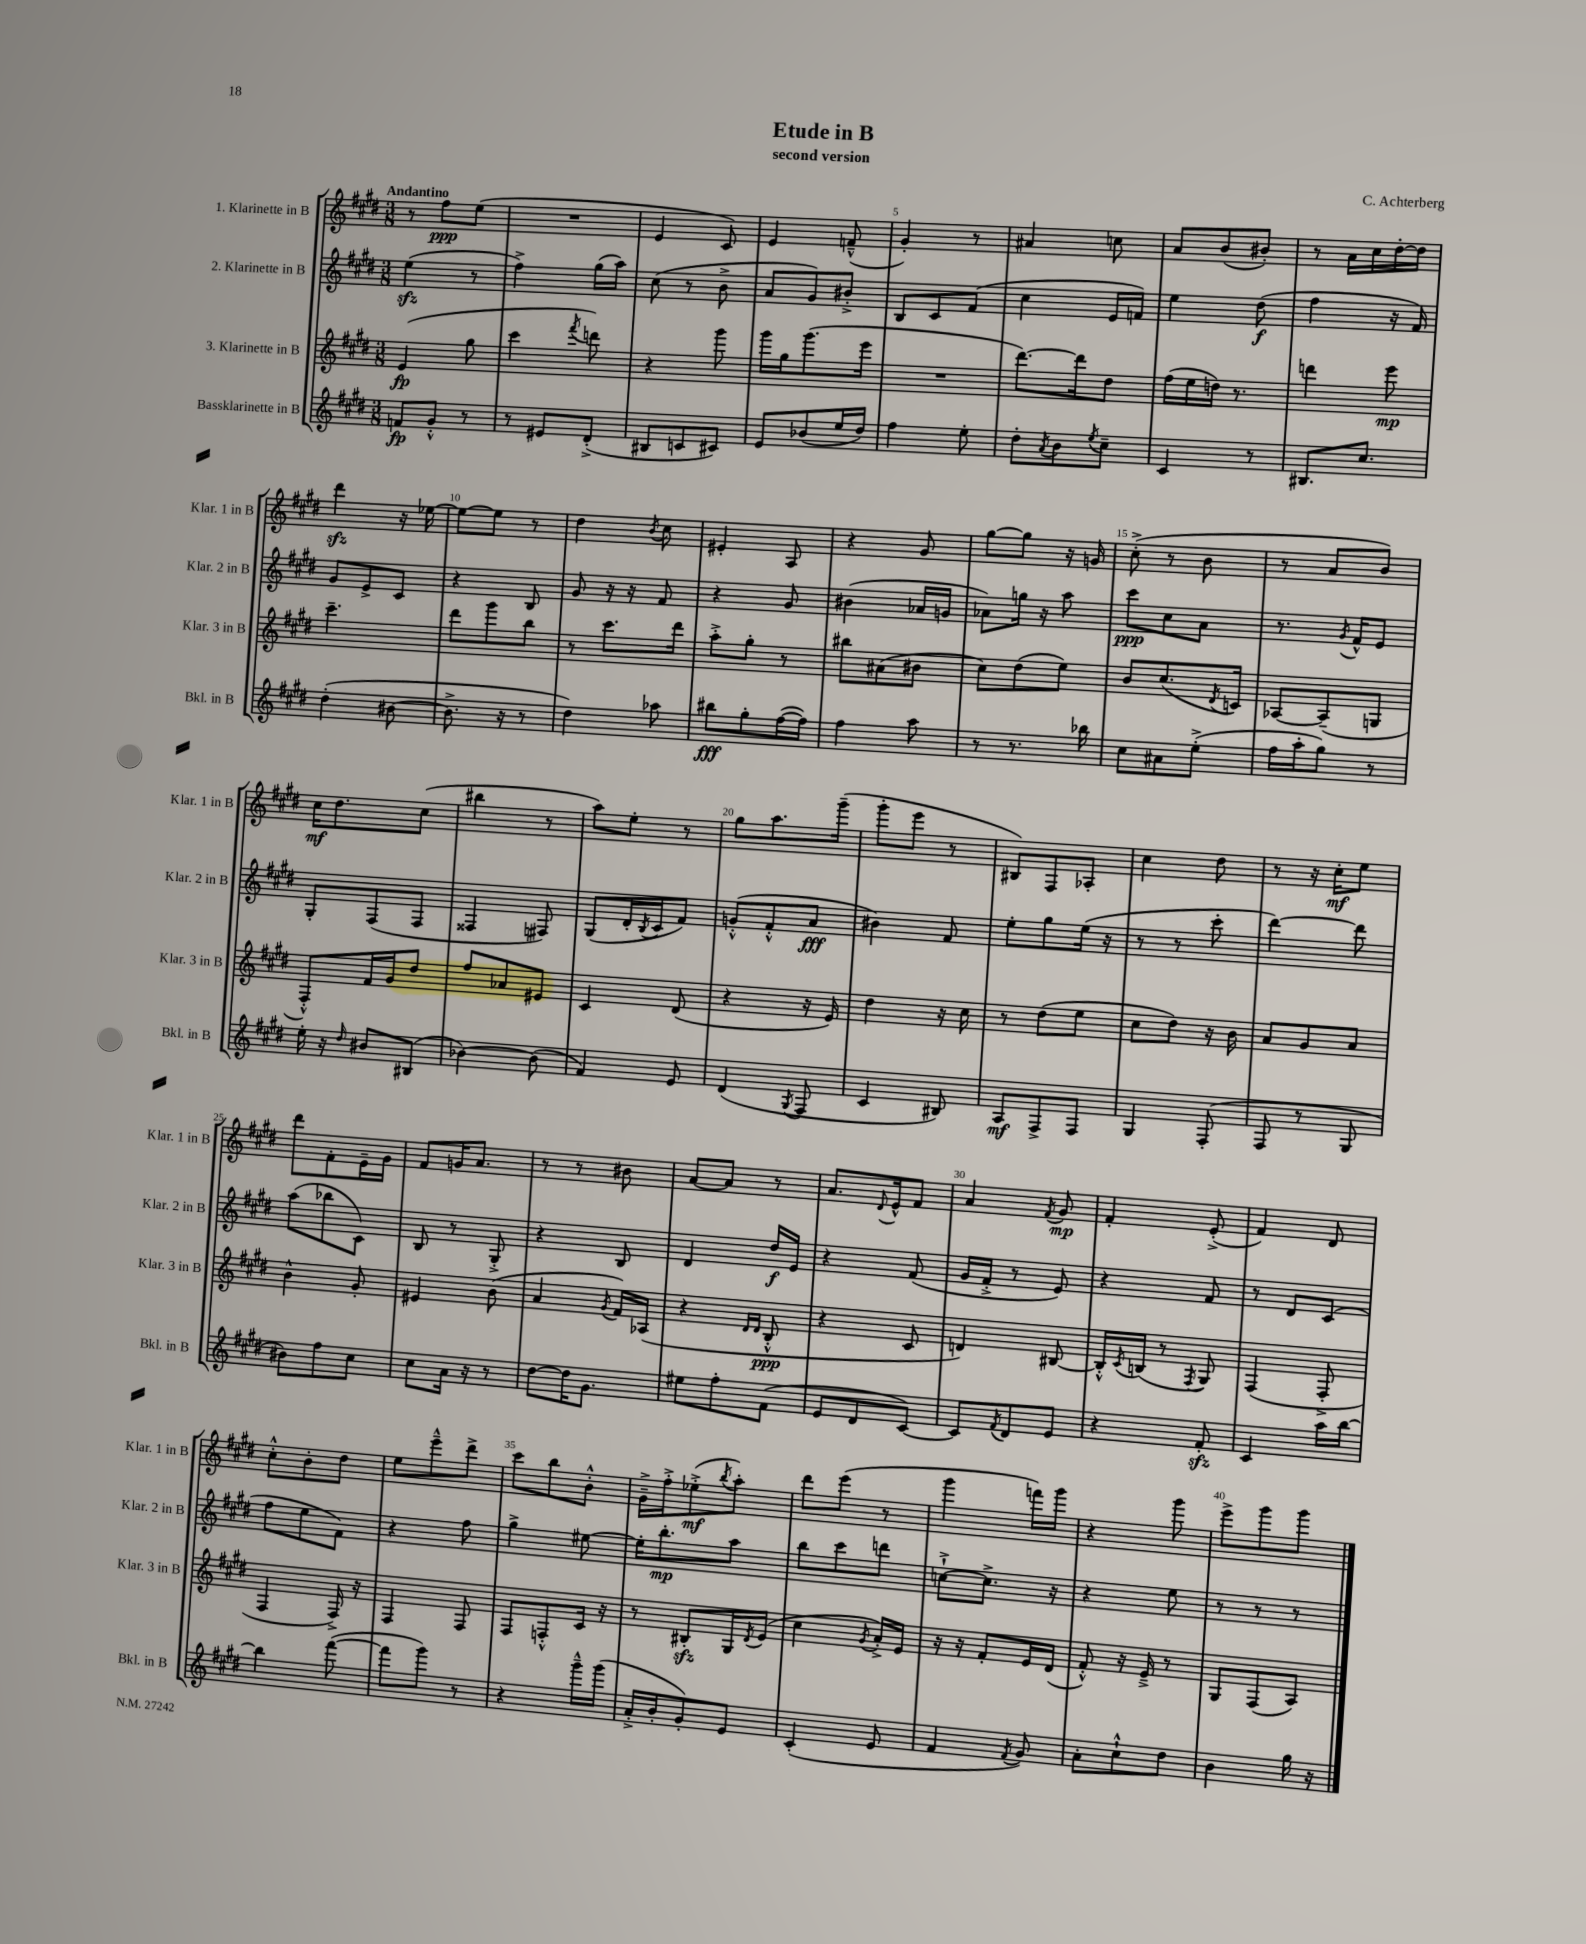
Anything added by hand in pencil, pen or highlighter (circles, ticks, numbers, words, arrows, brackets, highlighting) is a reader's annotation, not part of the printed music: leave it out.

**kern	**kern	**kern	**kern
*staff4	*staff3	*staff2	*staff1
*clefG2	*clefG2	*clefG2	*clefG2
*k[f#c#g#d#]	*k[f#c#g#d#]	*k[f#c#g#d#]	*k[f#c#g#d#]
*M3/8	*M3/8	*M3/8	*M3/8
8f	(4e	(4ee	8r
8g#'^^	.	.	8ff#
8r	8gg#	8r	(8ee
=	=	=	=
8r	4ccc#	4ff#^)	4.r
8e#	.	.	.
.	8qfff#	.	.
(8d#'^	8ddd)	(16gg#	.
.	.	16aa)	.
=	=	=	=
8B#	4r	(8cc#	4e
8c	.	8r	.
8c#)	8ggg#	8b^	8c#)
=	=	=	=
8e	16ggg#	8a	4e
.	16gg#	.	.
(8b-	(8.ggg#	8g#)	.
16ee	.	8b#'^	(8f~^^
16dd#)	16eee	.	.
=	=	=	=
4ff#	4.r	8B	4g#')
.	.	8c#	.
8ee'	.	(8f#	8r
=	=	=	=
8dd#'	[8.ddd#)	4cc#	4a#
8qa	.	.	.
8b	.	.	.
.	16ddd#]	.	.
8qee	.	.	.
8cc#~	8dd#	16e	8cc
.	.	16f)	.
=	=	=	=
4c#	(16ff#	4ee	8a
.	16ee	.	.
.	16dd)	.	(8b
.	8.r	.	.
8r	.	(8dd#	8b#')
=	=	=	=
8.B#	4ddd	4ff#	8r
.	.	.	16a
8.cc#	.	.	16cc#
.	8eee	16r	[16dd#'
.	.	16f#)	16dd#]
=	=	=	=
(4dd#'	4.ccc#~	8g#	4ddd#
.	.	8e^	.
[8b#	.	8c#	16r
.	.	.	[16ee-
=	=	=	=
8.b#^]	8ddd#	4r	8ee-_
.	8ggg#	.	8ee-]
16r	.	.	.
8r	8bb	8B	8r
=	=	=	=
4dd#)	8r	8g#	4dd#
.	8.ccc#	16r	.
.	.	16r	.
.	.	.	8qb
8aa-	.	8f#	8cc#
.	16ddd#	.	.
=	=	=	=
8bb#	8aa'^	4r	4e#'
8gg#'	8gg#'	.	.
([16ff#	8r	8g#	8A
16ff#])	.	.	.
=	=	=	=
4ff#	8bb#	(4b#	4r
.	(8a#	.	.
8aa	8b#	16a-	8g#
.	.	16g	.
=	=	=	=
8r	8cc#)	8a-)	[8gg#
8.r	(8dd#	16gg	8gg#]
.	.	16r	.
.	8ee)	8aa	16r
16bb-	.	.	16g
=	=	=	=
8cc#	8b	8ccc#	(8cc#'^
8a#	(8.cc#	8cc#	8r
(8ee'^	.	8a	8b
.	8qd#	.	.
.	16c)	.	.
=	=	=	=
16ff#	[8A-	8.r	8r
16aa'	.	.	.
8gg#)	(8A-~]	.	8a
.	.	8qg#	.
.	.	16f#^^	.
8r	8G	8e	8b)
=	=	=	=
16ee'	8F#'^^)	8G#'	16cc#
16r	.	.	8.dd#
16qqdd#	.	.	.
8b#	16f#	(8F#	.
.	16g#	.	.
(8B#	8dd#	8F#	(8cc#
=	=	=	=
[4b-)	8ff#	4F##	4bb#
.	8a-	.	.
(8b-]	8e#	8F#)	8r
=	=	=	=
4f#)	4c#	(8G#	8aa)
.	.	16d#'	8ee'
.	.	8qB	.
.	.	16c#	.
8e	(8d#	8f#)	8r
=	=	=	=
(4d#	4r	(8g'^^	8gg#
.	.	8f#'^^	8.aa
8qG#	.	.	.
8F#	16r	8a	.
.	16e)	.	(16ggg#~
=	=	=	=
4c#	4dd#	4b#)	8ggg#'
.	.	.	8eee
8B#)	16r	8f#	8r
.	16cc#	.	.
=	=	=	=
8A	8r	8ee'	8B#)
8F#^	(8dd#	8gg#	8F#
8F#	8ee	(16ee	8A-'
.	.	16r	.
=	=	=	=
4G#	8cc#	8r	4cc#
.	8dd#)	8r	.
(8F#'	16r	8ccc#'	8dd#
.	16b	.	.
=	=	=	=
8F#	8a	[4ddd#)	8r
8r	8g#	.	16r
.	.	.	16cc#'
8G#	8a	8ddd#]	8ee
=	=	=	=
8b#)	4b^^	(8aa	8ddd#
8ff#	.	8bb-	8f#'
8cc#	8g#'	8c#)	16e~
.	.	.	16g#
=	=	=	=
8cc#	4e#	8B	8f#
16a	.	8r	16g
16r	.	.	8.a
8r	(8b	8G#'^	.
=	=	=	=
[8dd#	4a	4r	8r
16dd#]	.	.	8r
8.g#	.	.	.
.	8qg#	.	.
.	16f#)	8B	8b#
.	(16A-	.	.
=	=	=	=
8ee#	4r	4d#	[8a
8ff#'	.	.	8a]
.	16qqd#	.	.
.	16qqd#	.	.
(8f#	8B'^^	16dd#	8r
.	.	16e	.
=	=	=	=
8e	4r	4r	8.a
8d#	.	.	.
.	.	.	8qqd#
.	.	.	16e^^
[8c#)	8c#	(8f#	8f#
=	=	=	=
8c#]	4d)	16g#	4a
.	.	16f#'^	.
8qf#	.	.	.
8d#	.	8r	.
.	.	.	8qf#
8e	[8B#	8e)	8g#
=	=	=	=
4r	16B#'^^]	4r	4f#'
.	8qc#	.	.
.	(16B	.	.
.	8r	.	.
.	8qF#	.	.
8f#'	8G#)	8f#	(8e'^
=	=	=	=
4c#	(4F#	8r	4f#)
.	.	8d#	.
16aa	8F#'^	(8c#	8d#
[16bb	.	.	.
=	=	=	=
4bb]	4F#	8ff#	8cc#'^^
.	.	8ee	8b'
([8fff#	16F#^)	8f#)	8dd#
.	16r	.	.
=	=	=	=
8fff#]	4F#	4r	8ee
8ggg#)	.	.	8eee~^^
8r	8F#	8ff#	8ddd#^
=	=	=	=
4r	8F#	4gg#^	8ccc#
.	8F'^^	.	8bb
16ggg#~^^	16c#	[8ee#	8b'^^
(16ggg#	16r	.	.
=	=	=	=
16a'^	8r	16ee#']	16g#~^
16b'	.	8.bb'	16ff#'^
8g#')	8B#'	.	(8ee-'^
.	.	.	8qbb
8e	16G#	8aa	8aa')
.	8qd#	.	.
.	(16e	.	.
=	=	=	=
(4c#'	4cc#	8bb	8ddd#
.	.	8ccc#	(8eee
.	8qg#	.	.
8e	16a'^)	8ddd	8r
.	16e	.	.
=	=	=	=
4f#	16r	[8cc`^	4ggg#
.	16r	.	.
.	8f#'	8.cc^]	.
8qf#	.	.	.
8g#)	16e	.	16fff)
.	(16d#	16r	16ggg#
=	=	=	=
8a'	8f#'^^)	4r	4r
8cc#`^^	16r	.	.
.	16e~^	.	.
8dd#	8r	8ee	8ggg#
=	=	=	=
4b	8G#	8r	8eee^
.	(8F#	8r	8ggg#
16gg#	8A)	8r	8ggg#
16r	.	.	.
==	==	==	==
*-	*-	*-	*-
